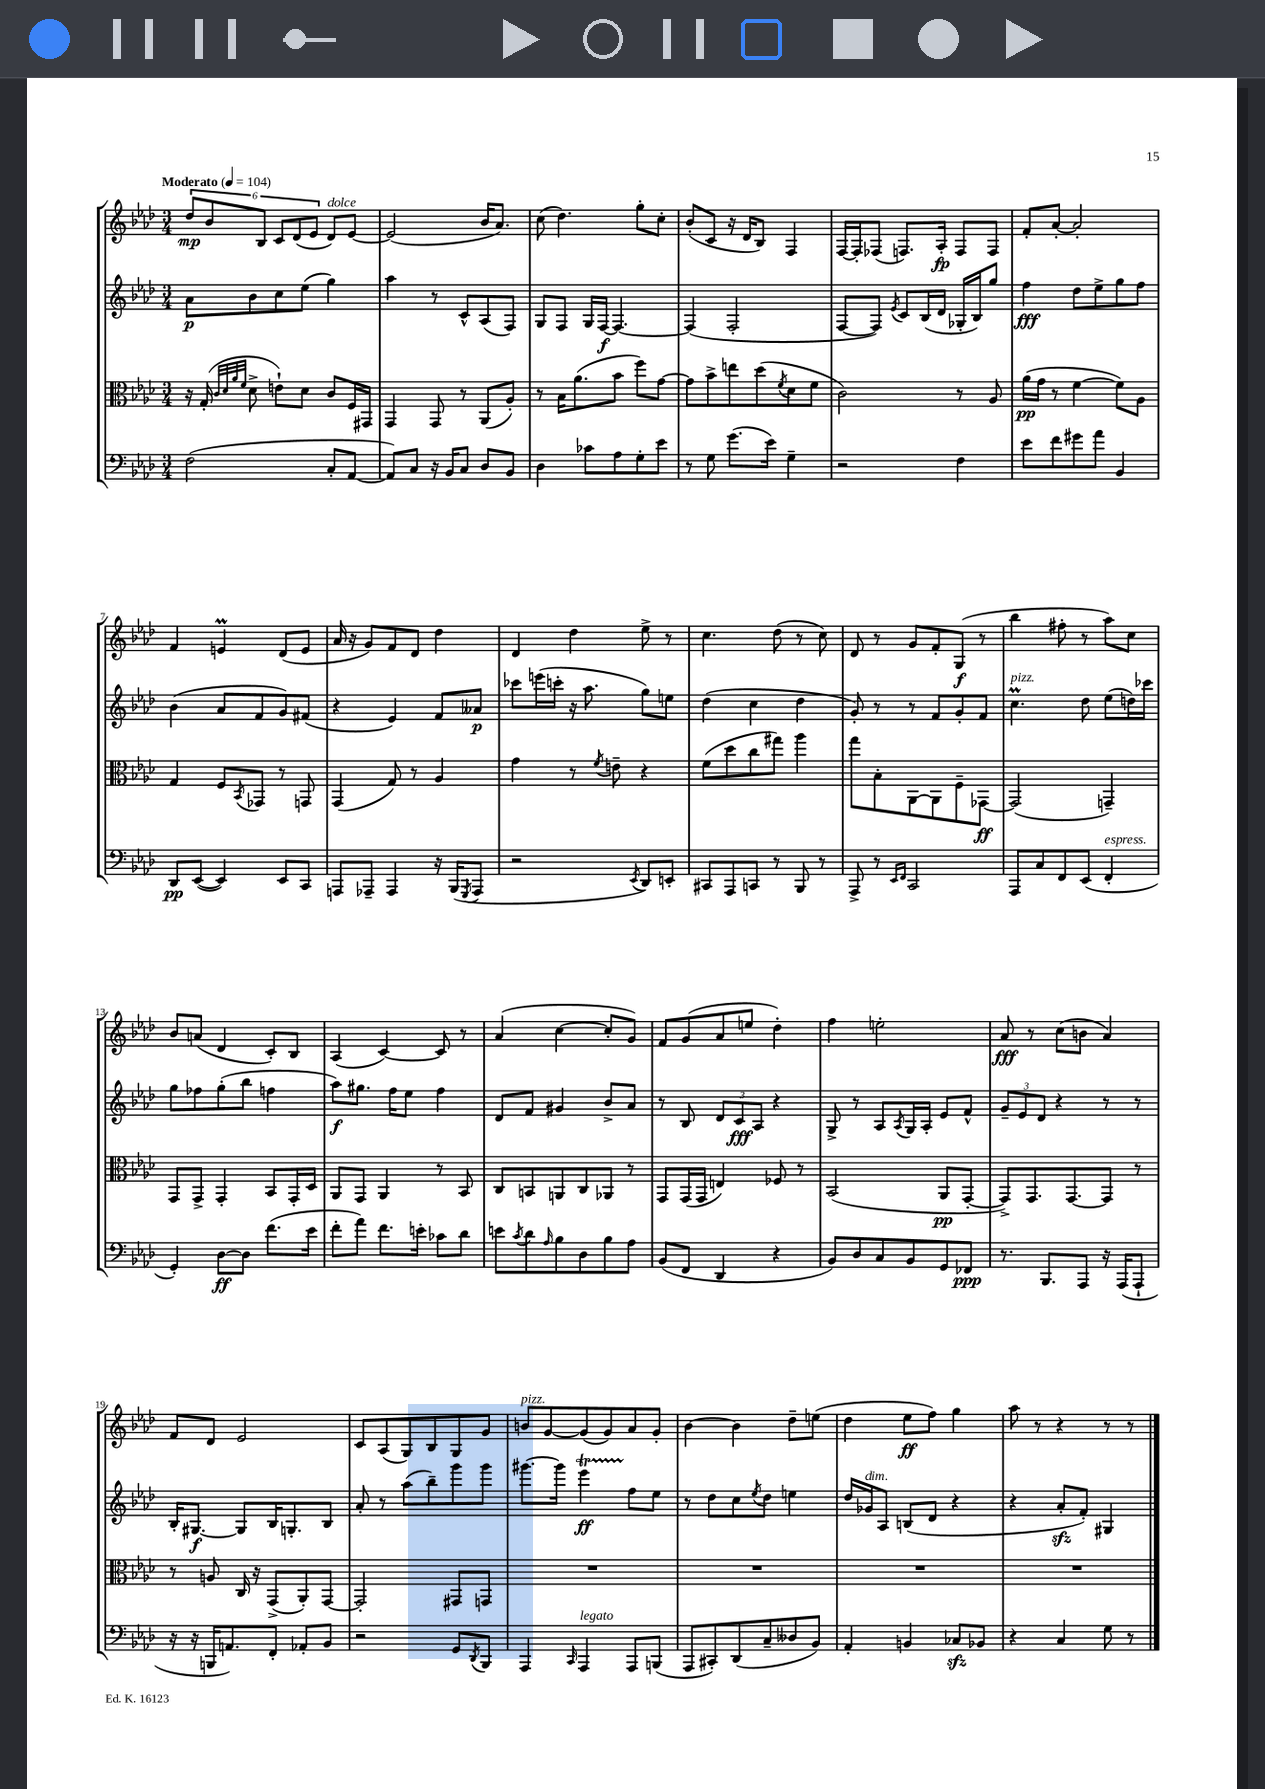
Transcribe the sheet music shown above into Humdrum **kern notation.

**kern	**kern	**kern	**kern
*staff4	*staff3	*staff2	*staff1
*clefF4	*clefC3	*clefG2	*clefG2
*k[b-e-a-d-]	*k[b-e-a-d-]	*k[b-e-a-d-]	*k[b-e-a-d-]
*M3/4	*M3/4	*M3/4	*M3/4
*MM104	*MM104	*MM104	*MM104
(2F	16r	8a-	12dd-
.	(16G'	.	.
.	.	.	12b-
.	32qqc	.	.
.	32qqd-	.	.
.	32qqa-	.	.
.	32qqf	.	.
.	8d-^	8b-	.
.	.	.	12B-
.	8e`)	8cc	12c
.	.	.	(12d-
.	8d-	(8ee-	.
.	.	.	12e-
8C'	8c	4gg)	8d-)
[8AA-	16F	.	[8e-
.	16GG#	.	.
=	=	=	=
8AA-])	4GG	4aa-	(2e-]
8C	.	.	.
16r	8GG	8r	.
16BB-	.	.	.
8C	8r	8c^^	.
8D-	(8AA-	(8A-	16b-
.	.	.	8.a-)
8BB-	8A-')	8F)	.
=	=	=	=
4D-	8r	8G	(8cc
.	16B-	8F	4.dd-)
.	(8.a-	.	.
8c-	.	16G	.
.	.	[16F	.
8A-	8b-	4.F_	.
8G'	8ff)	.	8gg'
8e-	[8g	.	8cc'
=	=	=	=
8r	8g]	(4F]	(8b-'
8G	8b-^	.	8c
(8.g	8ee	2F'	16r
.	.	.	16d-
.	(8dd-	.	8B-)
16e-)	.	.	.
.	8qf	.	.
4G~	8d-	.	4F
.	8f	.	.
=	=	=	=
2r	2c)	[8F	[16F
.	.	.	16F']
.	.	8F])	(8F-
.	.	8qe-	.
.	.	8c	8.F)
.	.	(16B-	.
.	.	16d-	16A-'
4F	8r	16G-'	8F
.	.	16B-)	.
.	8A-	8gg	8F
=	=	=	=
8e-	(16a-	4ff	8f'
.	16g	.	.
8f	8r	.	[8a-'
8g#	[4f	8dd-	2a-']
8a-	.	8ee-^	.
4BB-	8f])	8gg	.
.	8A-	8ff	.
=	=	=	=
8DD-	4G	(4b-	4f
([8EE-	.	.	.
4EE-])	8F	8a-	4e
.	8qBB-	.	.
.	8GG-	8f	.
8EE-	8r	8g)	(8d-
8CC	8GG	(8f#	8e
=	=	=	=
8AAA	(4GG	4r	16a-
.	.	.	16r
8AAA-~	.	.	8g)
4AAA-	8G)	4e-)	8f
.	8r	.	8d-
16r	4A-	8f	4dd-
(16BBB-	.	.	.
8qGGG	.	.	.
8AAA-	.	8a--	.
=	=	=	=
2r	4g	8ccc-	4d-
.	.	(16eee	.
.	.	16ccc'	.
.	8r	16r	4dd-
.	.	8.aa-	.
.	8qf	.	.
.	8e~	.	.
8qEE-	.	.	.
8DD-)	4r	8gg)	8ee-^
8EE'	.	8ee	8r
=	=	=	=
8CC#	(8f	(4dd-	4.cc
8AAA-	8dd-	.	.
8CC	8cc	4cc	.
8r	8gg#)	.	(8dd-
8BBB-	4aa-	4dd-	8r
8r	.	.	8cc)
=	=	=	=
8AAA-^	8gg	8g')	8d-
8r	8B-'	8r	8r
16qqEE-	.	.	.
16qqFF	.	.	.
2CC	[8AA-	8r	8g
.	8AA-]	8f	8f'
.	8F~	8g'	(8G
.	[8GG-	8f	8r
=	=	=	=
8AAA-	(2GG-]	4.cc	4bb-
8C	.	.	.
8FF	.	.	8ff#'
(8EE-	.	8dd-	8r
4FF'	4GG~)	(8ee-	8aa-)
.	.	16dd)	8cc
.	.	16ccc-	.
=	=	=	=
4GG')	8GG	8gg	8b-
.	8GG^	8ff-	(8a
[8D-	4GG'	(8gg'	4d-
8D-]	.	8bb-	.
(8.f	8BB-	4ff	8c')
.	16GG'	.	8B-
16e-	16D-	.	.
=	=	=	=
8f'	8AA-	8aa-)	(4A-
8a-)	8GG	8.gg#	.
8.f	4AA-	.	[4c)
.	.	16ff	.
.	.	8ee-	.
16e'	.	.	.
8c-	8r	4ff	8c]
8d-	8BB-	.	8r
=	=	=	=
8e	8C	8d-	(4a-
8qc	.	.	.
8d-	8BB	8f	.
16qqA-	.	.	.
8B-	8AA	4g#	[4cc
8D-	8C	.	.
8B-	8AA-	8b-^	8cc']
8A-	8r	8a-	8g)
=	=	=	=
(8BB-	8GG	8r	8f
8FF	(16GG	8B-	(8g
.	16GG	.	.
4DD-	4E)	12d-	8a-
.	.	12c	.
.	.	.	8ee
.	.	12A-	.
4r	8F-	4r	4dd-')
.	8r	.	.
=	=	=	=
8BB-)	(2BB-	8G^	4ff
8D-	.	8r	.
8C	.	8A-	2ee'
.	.	8qA-	.
8BB-	.	16G	.
.	.	16A-'	.
8GG	8AA-	8e-	.
8FF-	[8GG'	8f^^	.
=	=	=	=
8.r	8GG^])	12g~	8a-
.	.	12e-	.
.	8.GG	.	8r
.	.	12d-	.
8.BBB-	.	.	.
.	.	4r	(8cc
.	[8.GG	.	.
8AAA-	.	.	8b
16r	8GG]	8r	4a-)
(16AAA-	.	.	.
8AAA-`	8r	8r	.
=	=	=	=
16r	8r	16B-'	8f
16r	.	[8.G#	.
16BBB	8A	.	8d-
8.AA)	.	.	.
.	16C	8G#]	2e-
.	16r	.	.
8FF'	(8GG^	16B-	.
.	.	8.G'	.
8AA-'	8AA-')	.	.
8BB-	[8GG	8B-	.
=	=	=	=
2r	2GG']	8a-'	8c
.	.	8r	(8A-
.	.	(8aa-	8G)
.	.	8bb-~)	8B-
8GG	8GG#	8ggg	8G
8qDD-	.	.	.
8BBB-	8GG	8ggg	8g
=	=	=	=
4AAA-	2.r	[8.ggg#	8b
.	.	.	[8g
.	.	16ggg#]	.
16qqCC	.	.	.
4AAA-	.	4eee-	(8g]
.	.	.	8g)
8AAA-	.	8ff	8a-
(8BBB	.	8ee-	8g'
=	=	=	=
8AAA-	2.r	8r	[4b-
8CC#')	.	8dd-	.
(8DD-	.	8cc	4b-]
.	.	8qee-	.
8C~	.	8dd-	.
8D--	.	4ee	8dd-~
8BB-)	.	.	(8ee
=	=	=	=
4AA-'	2.r	16dd-	4dd-
.	.	16g-	.
.	.	8A-	.
4BB	.	(8B	8ee-
.	.	8d-	8ff)
8C-	.	4r	4gg
8BB-	.	.	.
=	=	=	=
4r	2.r	4r	8aa-
.	.	.	8r
4C	.	8a-'	4r
.	.	8f')	.
8G	.	4G#	8r
8r	.	.	8r
==	==	==	==
*-	*-	*-	*-
